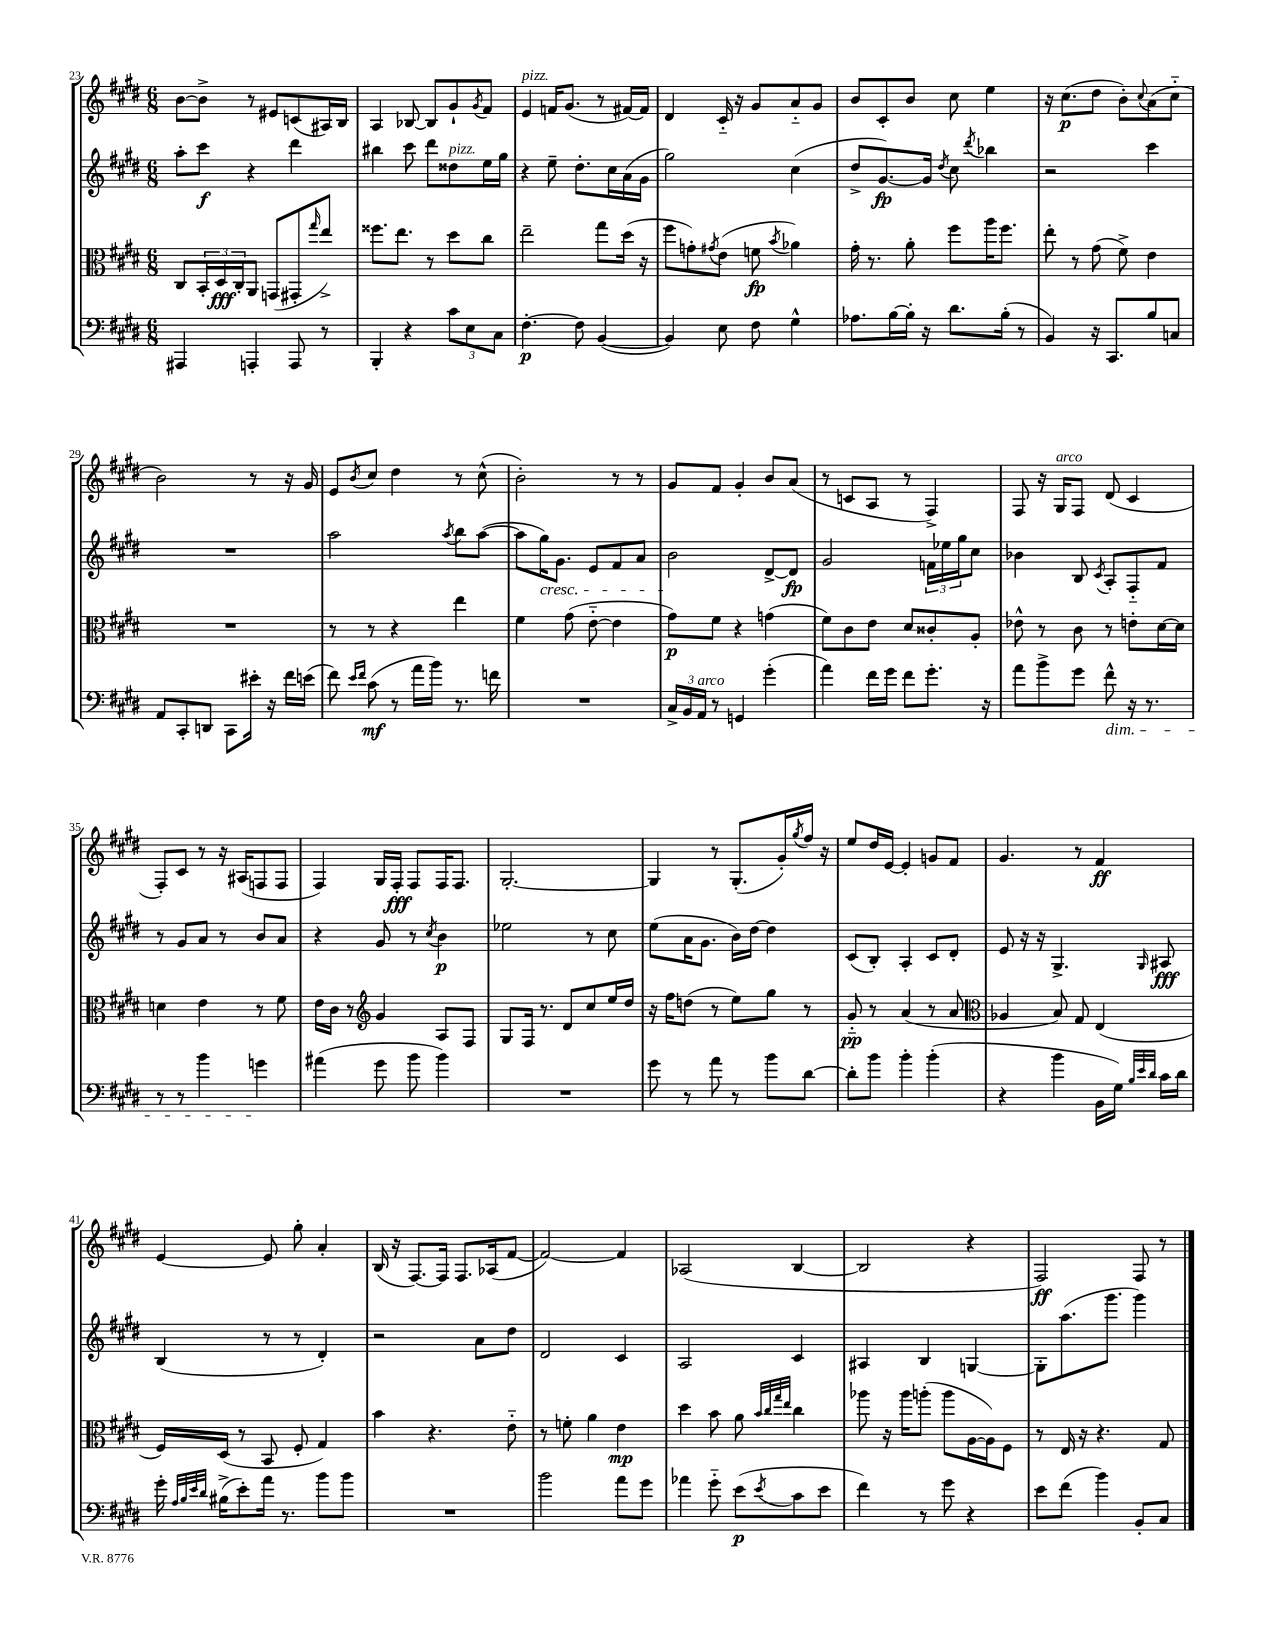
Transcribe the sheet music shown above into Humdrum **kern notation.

**kern	**kern	**kern	**kern
*staff4	*staff3	*staff2	*staff1
*clefF4	*clefC3	*clefG2	*clefG2
*k[f#c#g#d#]	*k[f#c#g#d#]	*k[f#c#g#d#]	*k[f#c#g#d#]
*M6/8	*M6/8	*M6/8	*M6/8
4AAA#	8C#	8aa'	[8b
.	24BB'	8ccc#	8b^]
.	24D#	.	.
.	24C#'	.	.
4AAA'	8AA	4r	8r
.	(8GG	.	8e#
8AAA	8GG#'	4ddd#	(8c
.	16qqgg#	.	.
8r	8ee^)	.	16A#)
.	.	.	16B
=	=	=	=
4BBB'	8.ff##	4bb#	4A
.	8.ee	.	.
4r	.	8ccc#	[8B-
.	8r	8ddd#	8B-]
12c#	8dd#	8dd##	8g#`
12E	.	.	.
.	.	.	8qg#
.	8cc#	16ee	8f#
12C#	.	.	.
.	.	16gg#	.
=	=	=	=
[4.F#'	2ee~	4r	4e
.	.	8ee~	16f
.	.	.	(8.g#
8F#]	.	8.dd#'	.
([4BB	8gg#	.	8r
.	.	16cc#	.
.	(16dd#	(16a	[16f#)
.	16r	16g#	16f#]
=	=	=	=
4BB])	8ff#	2gg#)	4d#
.	8g')	.	.
.	8qg#	.	.
8E	(8e	.	16c#'~
.	.	.	16r
8F#	8f	.	8g#
.	8qb	.	.
4G#^^	4a-)	(4cc#	8a'~
.	.	.	8g#
=	=	=	=
8.A-	16g#'	8dd#^	8b
.	8.r	.	.
.	.	[8.g#)	8c#'
[16B	.	.	.
16B']	8a'	.	8b
16r	.	16g#]	.
.	.	8qdd#	.
8.d#	8ff#	8cc#	8cc#
.	.	8qddd#	.
.	16aa	4bb-	4ee
(16B'	8.ff#	.	.
8r	.	.	.
=	=	=	=
4BB)	8ee'	2r	16r
.	.	.	(8.cc#
.	8r	.	.
16r	(8g#	.	8dd#
8.CC#	.	.	.
.	8f#^)	.	8b')
.	.	.	8qqcc#
8B	4e	4ccc#	(8a
8C	.	.	8cc#'~
=	=	=	=
8AA	2.r	2.r	2b)
8CC#'	.	.	.
8DD	.	.	.
8CC#	.	.	.
16e#'	.	.	8r
16r	.	.	.
16f#	.	.	16r
(16e	.	.	16g#
=	=	=	=
8f#)	8r	2aa	8e
16qqe	.	.	.
16qqf#	.	.	8qb
(8c#	8r	.	8cc#
8r	4r	.	4dd#
16a	.	.	.
16b)	.	.	.
.	.	8qaa	.
8.r	4ee	8bb	8r
.	.	([8aa	(8cc#^^
16f	.	.	.
=	=	=	=
2.r	4f#	8aa]	2b')
.	.	16gg#)	.
.	.	8.g#	.
.	(8g#	.	.
.	[8e'~	8e	.
.	4e]	8f#	8r
.	.	8a	8r
=	=	=	=
24C#^	8g#)	2b	8g#
24BB	.	.	.
24AA	.	.	.
8r	8f#	.	8f#
4GG	4r	.	4g#'
(4g#'	(4g	[8d#^	8b
.	.	8d#]	(8a
=	=	=	=
4a)	8f#)	2g#	8r
.	8c#	.	8c
16f#	8e	.	8A
16g#	.	.	.
8f#	8d#	.	8r
8.g#'	8c##'	24f	4F#^)
.	.	24ee-	.
.	.	24gg#	.
.	8A'	8cc#	.
16r	.	.	.
=	=	=	=
8a	8e-^^	4b-	8F#
8b^	8r	.	16r
.	.	.	16G#
8g#	8c#	8B	8F#
.	.	8qc#	.
8f#^^	8r	8A'	(8d#
16r	8e'	8F#'~	4c#
8.r	.	.	.
.	[16d#	8f#	.
.	16d#]	.	.
=	=	=	=
8r	4d	8r	8F#')
8r	.	8g#	8c#
4b	4e	8a	8r
.	.	8r	16r
.	.	.	(16A#
4g	8r	8b	8F
.	8f#	8a	8F
=	=	=	=
(4a#	16e	4r	4F#)
.	16c#	.	.
.	8r	.	.
*	*clefG2	*	*
8g#	4g#	8g#	16G#
.	.	.	16F#'
8b	.	8r	8F#
.	.	8qcc#	.
4b)	8A	4b	16F#
.	.	.	8.F#
.	8F#	.	.
=	=	=	=
2.r	8G#	2ee-	[2.G#'
.	16F#	.	.
.	8.r	.	.
.	8d#	.	.
.	8cc#	8r	.
.	16ee	8cc#	.
.	16dd#	.	.
=	=	=	=
8g#	16r	(8ee	4G#]
.	16ff#	.	.
8r	(8dd	16a	.
.	.	8.g#	.
8a	8r	.	8r
8r	8ee)	16b)	(8.G#'
.	.	[16dd#	.
8b	8gg#	4dd#]	.
.	.	.	16g#')
.	.	.	8qgg#
[8d#	8r	.	16ff#
.	.	.	16r
=	=	=	=
8d#']	8g#'~	(8c#	8ee
8b	8r	8B')	16dd#
.	.	.	[16e
4b'	(4a	4A'	4e']
(4b'	8r	8c#	8g
.	8a	8d#'	8f#
=	=	=	=
*	*clefC3	*	*
4r	4A-	8e	4.g#
.	.	16r	.
.	.	16r	.
4b	8B)	4.G#^	.
.	8G#	.	8r
16BB	(4E	.	4f#
16G#)	.	.	.
32qqB	.	.	.
32qqe	.	.	.
32qqd#	.	16qqG#	.
16c#	.	8A#	.
16d#	.	.	.
=	=	=	=
16g#'	16F#)	(4B	[4e
32qqA	.	.	.
32qqB	.	.	.
32qqe	.	.	.
32qqd#	.	.	.
(16B#^	(16D#	.	.
8e')	8r	.	.
16a	8BB	8r	8e]
8.r	.	.	.
.	8F#'	8r	8gg#'
8b	4G#)	4d#')	4a'
8b	.	.	.
=	=	=	=
2.r	4b	2r	(16B
.	.	.	16r
.	.	.	[8.F#)
.	4.r	.	.
.	.	.	16F#]
.	.	.	8.F#
.	.	8a	.
.	.	.	(16A-
.	8e'~	8dd#	[8f#
=	=	=	=
2b	8r	2d#	2f#_)
.	8f'	.	.
.	4a	.	.
8a	4e	4c#	4f#]
8g#	.	.	.
=	=	=	=
4a-	4dd#	2A	(2A-
8g#'~	8b	.	.
(8e	8a	.	.
.	32qqb	.	.
.	32qqcc#	.	.
.	32qqgg#	.	.
8qe	32qqee	.	.
8c#	4cc#	4c#	[4B
8e	.	.	.
=	=	=	=
4f#)	8aa-	4A#	2B]
.	16r	.	.
.	16aa-	.	.
8r	(8aa'	4B	.
8g#	8aa	.	.
4r	[16A	[4G	4r
.	16A])	.	.
.	8F#	.	.
=	=	=	=
8e	8r	8G']	2F#)
(8f#	16E	(8.aa	.
.	16r	.	.
4b)	4.r	.	.
.	.	8.ggg#	.
8BB'	.	4ggg#)	8F#
8C#	8G#	.	8r
==	==	==	==
*-	*-	*-	*-
